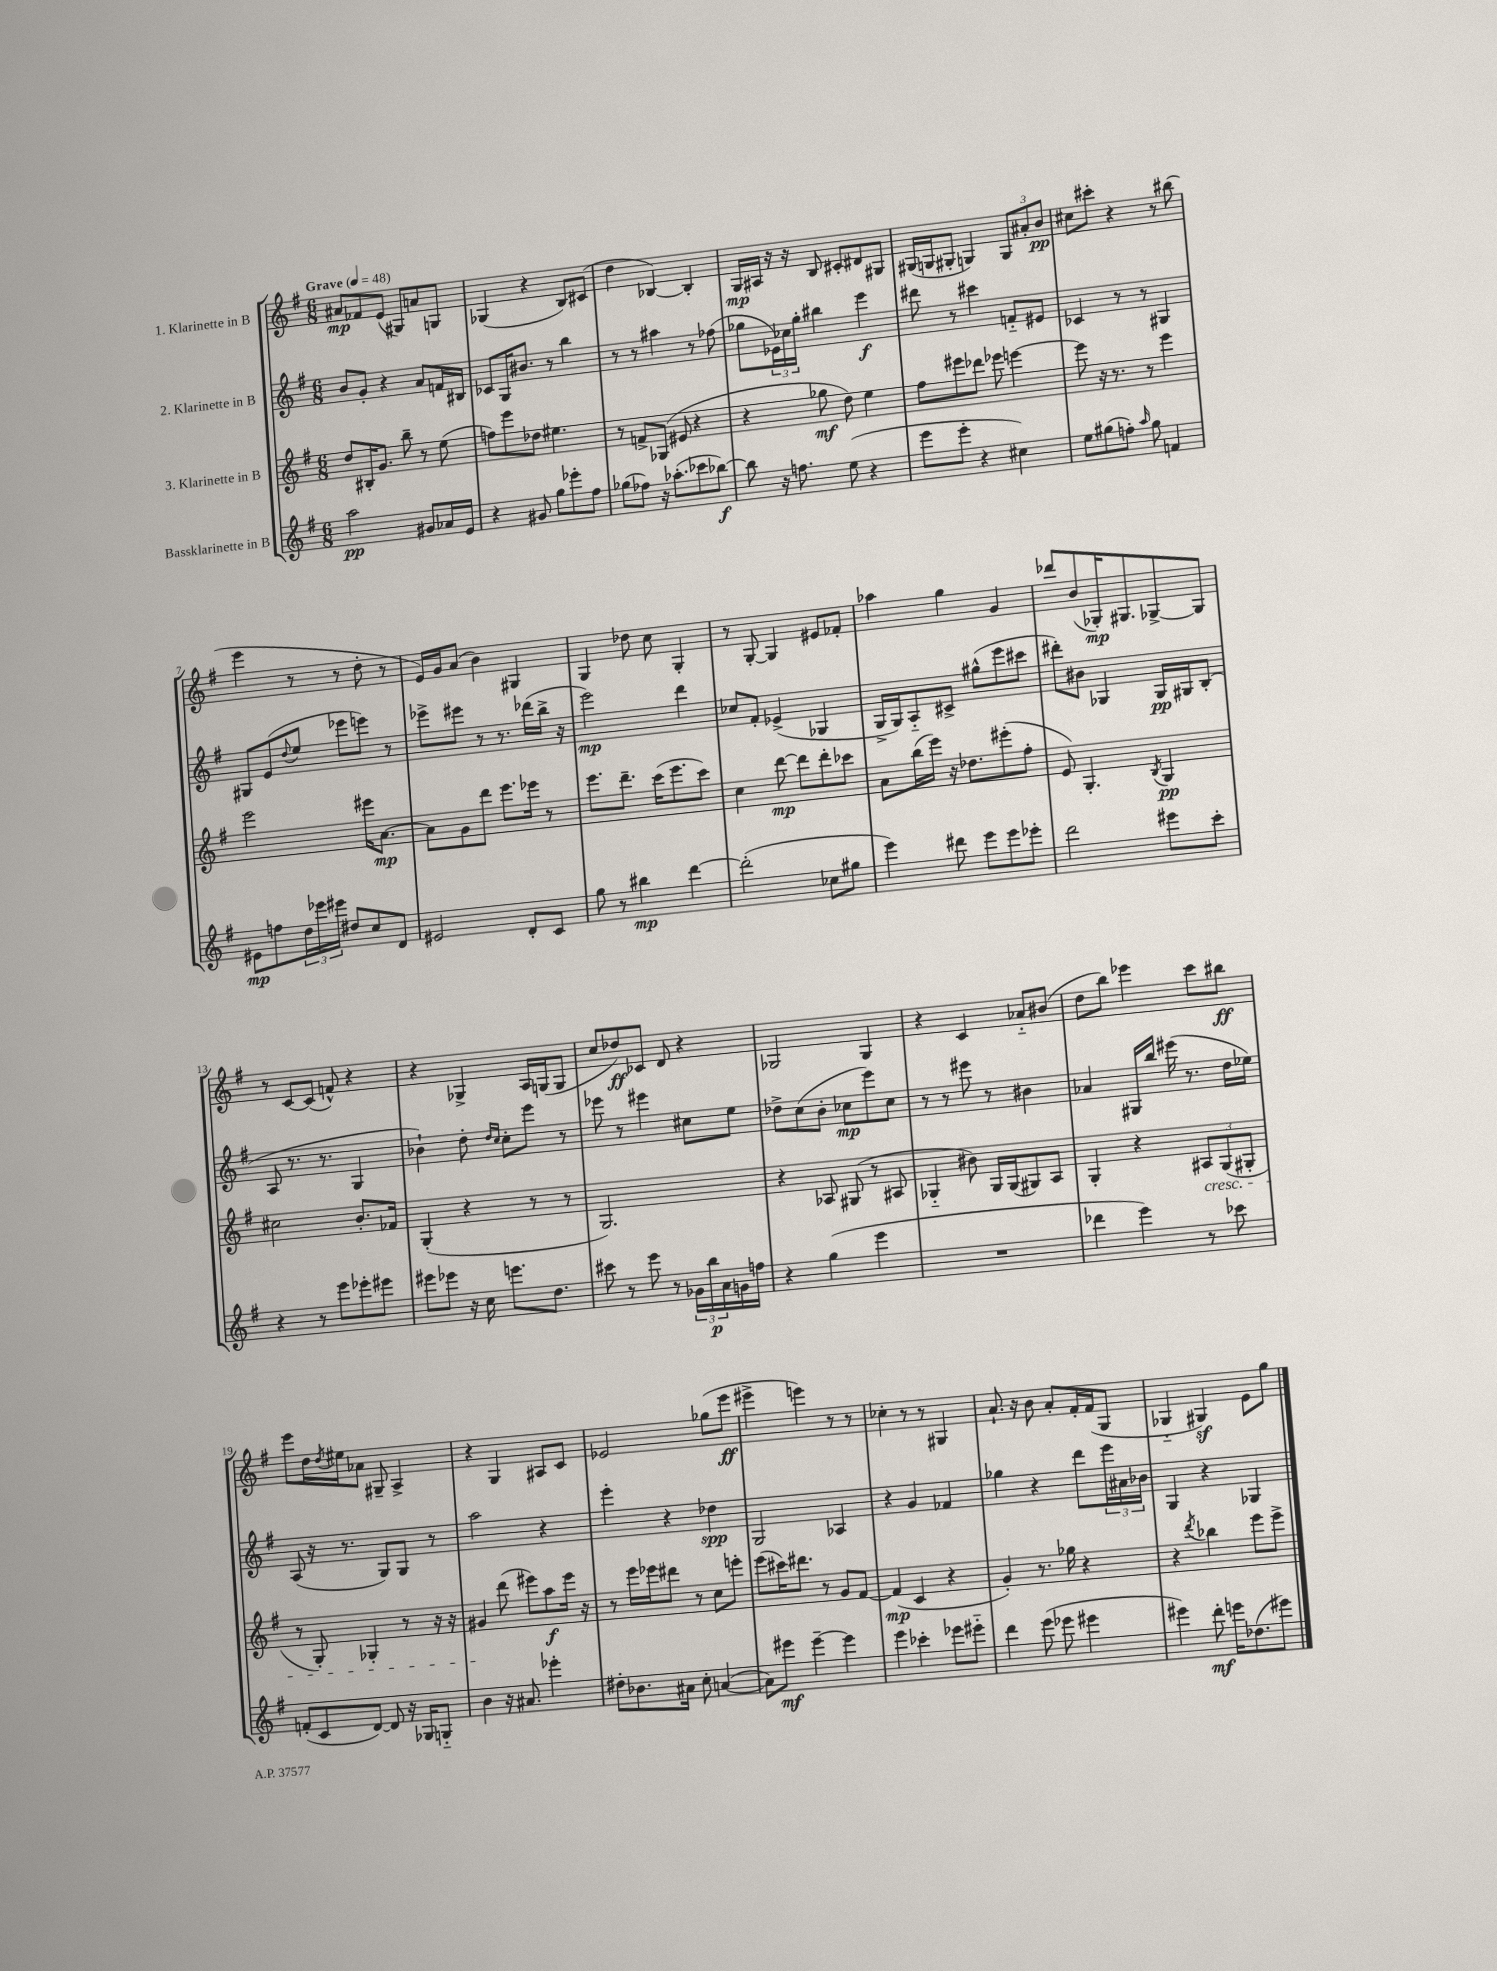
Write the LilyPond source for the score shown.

<<
\new StaffGroup <<
\new Staff = "s0" \with { instrumentName = "1. Klarinette in B" } {
    \clef treble \key g \major \numericTimeSignature \time 6/8 \tempo "Grave" 4 = 48
    ais'8\mp fes'8 e'8( gis8) a'8 g8 |
    ges4( r4 b8) cis'8( |
    d''4 bes4~) bes4-. |
    g16\mp ais16 r16 r16 b8 cis'8-. dis'8 gis8 |
    gis16( g16 gis8-. g4) \tuplet 3/2 { g8 ais'8-. b'8\pp } |
    cis''8 cis'''8-. r4 r8 bis''8( |
    e'''4 r8 r8 d''8-. r8 |
    e'16) g'16 a'8( b'4) gis4 |
    g4 des''8 c''8 g4-. |
    r8 g8~-. g4 eis'8 fes'8-. |
    aes''4 g''4 g'4 |
    des'''8 b'8( ges16-.\mp) gis8. ges8~-> ges8 |
    r8 c'8~ c'8( f'8-^) r4 |
    r4 ges4-> a16 g16( g8 |
    c''8 des''8\ff) ces'8 d'8 r4 |
    ges2 ges4 |
    r4 c'4 aes'8-_ bis'8( |
    d''8 b''8) ees'''4 c'''8 bis''8\ff |
    e'''8 d''16 \acciaccatura { d''8 } eis''16 aes'8 gis8-- a4-> |
    r4 g4 ais8 c'8 |
    ees'2 ges''8( e'''8\ff |
    eis'''4-> e'''4) r8 r8 |
    ces''4-. r8 r8 gis4 |
    a'8.-! r16 b'8 a'8-. fis'16-. fis'16( g8 |
    ges4-_ gis4\sf) e'8 g''8 \bar "|." |
}
\new Staff = "s1" \with { instrumentName = "2. Klarinette in B" } {
    \clef treble \key g \major \numericTimeSignature \time 6/8
    b'8 g'8-. r4 a'8 f'16 bis16 |
    ces'8 g16 bis'8. r8 b''4 |
    r8 r8 ais''4 r8 fes''8( |
    ges''8 \tuplet 3/2 { ees'16) ces''16 ges''16-. } bis''4 e'''4\f |
    dis'''8 r8 cis'''4 f'8-_ eis'8 |
    ces'4 r8 r8 gis4 |
    gis8 e'8( \appoggiatura { d''8 } e''8 ees'''8 e'''8) r8 |
    ees'''8-> eis'''8 r8 r8. des'''16( b''16-> r16 |
    e'''2\mp) d'''4 |
    ces''8 fis'8-. ees'4->( ges4 |
    g16-> g16) a8-_ cis'8-> gis''8-^( e'''8 cis'''8 |
    dis'''8-.) bis'8 ges4 ges16\pp gis16 b8-.( |
    a8 r8. r8. g4 |
    bes'4-!) d''8-. \grace { d''16 c''16 } c''8-. e'''8 r8 |
    ees'''8 r8 eis'''4 cis''8 e''8 |
    des''8-> c''8( b'8-. ces''8\mp e'''8) ces''8 |
    r8 r8 eis'''8 r8 bis'4 |
    aes'4 gis16 b''16 eis'''16( r8. d''16 ees''16) |
    a8( r16 r8. g8) g8 r8 |
    a''2 r4 |
    e'''4-. r4 des''4\spp |
    g2 aes4 |
    r4 g'4 fes'4 |
    ges''4 r4 d'''8 \tuplet 3/2 { e'''16 ais'16 bes'16 } |
    g4 r4 ges4 \bar "|." |
}
\new Staff = "s2" \with { instrumentName = "3. Klarinette in B" } {
    \clef treble \key g \major \numericTimeSignature \time 6/8
    d''8 bis16-. g'8. b''8-- r8 e''8( |
    f''8) e'''8 des''8 eis''4. |
    r8 f'8-> ges8( eis'8 r4 |
    r4 ges''8\mf d''8) e''4 |
    fis''8 eis'''8 des'''8 ees'''8 e'''4~ |
    e'''8 r16 r8. r8 e'''4 |
    e'''2 eis'''16 a'8.~\mp |
    a'8 g'8 d'''8 e'''8. ees'''16 r8 |
    e'''8. d'''8.-- c'''16( e'''8. c'''8) |
    c''4 d'''8~\mp d'''8 d'''8-. ces'''8 |
    a'8 b''16( e'''16) r16 des''8. eis'''8-.( fis''8-. |
    e'8) g4.-. \acciaccatura { b8 } g4\pp |
    cis''2 b'8.-. fes'16 |
    g4-.( r4 r8 r8 |
    g2.) |
    r4 aes8 gis8( r8 ais8 |
    ges4-_ bis'8) ges16 ges16( gis8) a8 |
    g4-. r4 \tuplet 3/2 { ais8\cresc g8( gis8-. } |
    r8 g8-.) ges4-. r8 r16 r16 |
    gis'4\! d'''8( eis'''8) a''8\f eis'''16 r16 |
    r8 e'''16 ees'''16 dis'''8 r8 c''8 e'''8-. |
    e'''8( cis'''16) dis'''8. r8 g'8 fis'8~ |
    fis'4\mp( c'4 r4 |
    g'4-.) r8. ges''16 r4 |
    r4 \acciaccatura { d'''8 } bes''4 e'''8 e'''8-> \bar "|." |
}
\new Staff = "s3" \with { instrumentName = "Bassklarinette in B" } {
    \clef treble \key g \major \numericTimeSignature \time 6/8
    a''2\pp gis'8 aes'16 e'16 |
    r4 gis'8 g''8 ees'''8-. fis''8 |
    ges''8( fes''8) r16 aes''8.-.( ces'''8 bes''8~\f) |
    bes''8 r16 f''8. e''8( r4 |
    e'''8 e'''8-. r4 cis''4) |
    e''8 gis''8( f''8-.) \grace { a''16 } gis''8 f'4 |
    eis'8\mp f''8 \tuplet 3/2 { d''16 ees'''16 eis'''16 } dis''8 c''8 d'8 |
    eis'2 d'8-. c'8 |
    g''8 r8 bis''4\mp d'''4~ |
    d'''2-.( ces''8 gis''8 |
    e'''4) dis'''8 e'''8 e'''8 ees'''8-. |
    d'''2 eis'''8 c'''8-. |
    r4 r8 e'''8 ees'''8-. eis'''8 |
    eis'''8 ees'''8 r16 c''16 e'''8. d''8. |
    cis'''8 r8 e'''8 r8 \tuplet 3/2 { ges'16 b''16\p a'16 } g'16 f''16 |
    r4 g''4( e'''4 |
    R2. |
    des'''4 e'''4) r8 ces'''8 |
    f'8-.( c'8 d'8~) d'8 r16 ges16 g8-_ |
    b'4 r16 ais'8. ees'''4-. |
    dis''8-. bes'8. ais'16 c''8-. a'4~( |
    a'8) eis'''8\mf eis'''4~-- eis'''4 |
    e'''4 ces'''4-. ees'''8 eis'''8-_ |
    d'''4 e'''8( ees'''8 eis'''4 |
    eis'''4) d'''8-.\mf e'''16 des''8.( eis'''8) \bar "|." |
}
>>
>>
